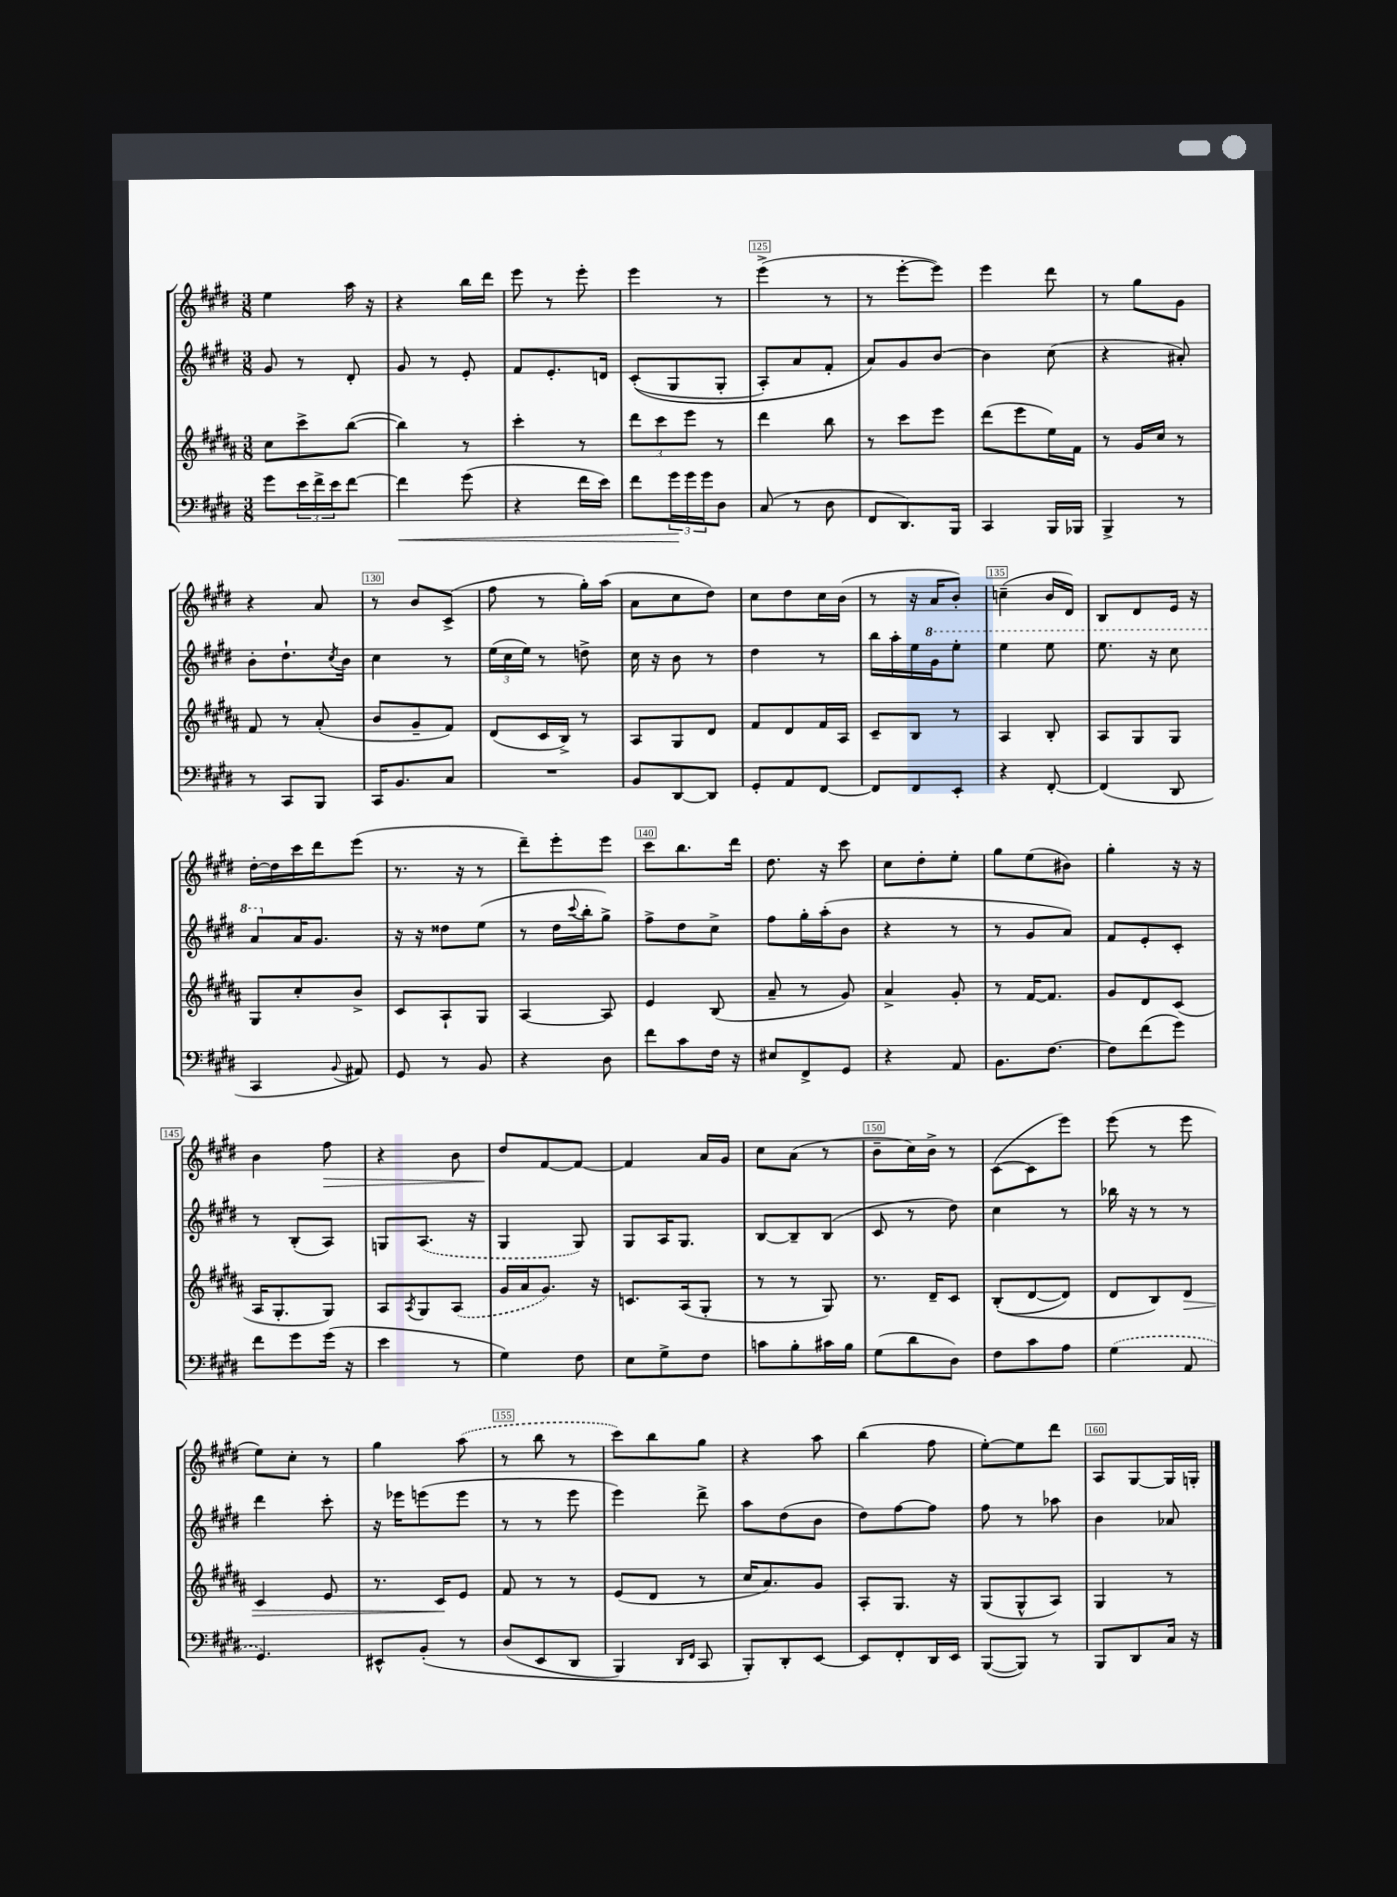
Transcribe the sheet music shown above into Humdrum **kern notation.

**kern	**kern	**kern	**kern
*staff4	*staff3	*staff2	*staff1
*clefF4	*clefG2	*clefG2	*clefG2
*k[f#c#g#d#]	*k[f#c#g#d#a#]	*k[f#c#g#d#]	*k[f#c#g#d#]
*M3/8	*M3/8	*M3/8	*M3/8
8g#	8cc#	8g#	4ee
24e	8ccc#^	8r	.
24f#^	.	.	.
24e	.	.	.
[8f#	([8bb	8d#'	16aa
.	.	.	16r
=	=	=	=
4f#]	4bb])	8g#	4r
.	.	8r	.
(8g#	8r	8e'	16bb
.	.	.	16ddd#
=	=	=	=
4r	4ccc#'	8f#	8eee
.	.	8.e'	8r
16f#	8r	.	8eee'
16e)	.	16d	.
=	=	=	=
8f#	12ddd#	&((8c#'	4eee
.	12ccc#	.	.
24g#	.	8G#	.
24g#	12eee	.	.
24g#	.	.	.
8D#	8r	8G#'	8r
=	=	=	=
(8C#	4ddd#	8A')	(4eee^
8r	.	8a	.
8D#	8bb	8f#'	8r
=	=	=	=
8FF#	8r	8a&)	8r
8.DD#)	8ccc#	8g#	[8eee'
.	8eee	[8b	8eee])
16BBB	.	.	.
=	=	=	=
4CC#	(8ddd#	4b]	4eee
.	8eee	.	.
16BBB	16ee)	(8cc#	8ddd#
16BBB-	16f#	.	.
=	=	=	=
4BBB^	8r	4r	8r
.	16g#	.	8gg#
.	16cc#	.	.
8r	8r	8a#')	8g#
=	=	=	=
8r	8f#	8b'	4r
8CC#	8r	8.dd#`	.
8BBB	(8a#'	.	8a
.	.	8qcc#	.
.	.	16b	.
=	=	=	=
16CC#	8b	4cc#	8r
8.BB	.	.	.
.	8g#~	.	8b
8C#	8f#)	8r	(8c#^
=	=	=	=
4.r	(8d#	(24ee	8ff#
.	.	24cc#	.
.	.	24ee)	.
.	16c#	8r	8r
.	16B^)	.	.
.	8r	8dd^	16gg#')
.	.	.	(16aa
=	=	=	=
8BB	8A#	16cc#	8a
.	.	16r	.
[8DD#	8G#	8b	8cc#
8DD#]	8d#	8r	8dd#)
=	=	=	=
8GG#'	8f#	4dd#	8cc#
8AA	8d#	.	8dd#
[8FF#	16f#	8r	16cc#
.	16A#	.	(16b
=	=	=	=
8FF#]	8c#~	16bb	8r
.	.	16aa'	.
8FF#	8B	16ee	16r
.	.	16gg#	16a
8EE'	8r	8eee'	8b')
=	=	=	=
4r	4A#	4eee	(4cc~
[8FF#'	8B'	8eee	16b
.	.	.	16d#)
=	=	=	=
(4FF#]	8A#	8.eee	8B
.	8G#	.	8d#
.	.	16r	.
8DD#	8G#	8ccc#	16e
.	.	.	16r
=	=	=	=
4CC#	8G#	8aa	[16dd#'
.	.	.	16dd#]
.	8cc#'	16a	16ccc#
.	.	8.g#	16ddd#
8qqBB	.	.	.
8AA#)	8b^	.	(8eee
=	=	=	=
8GG#	8c#	16r	8.r
.	.	16r	.
8r	8A#`	8dd##	.
.	.	.	16r
8BB	8G#	(8ee	8r
=	=	=	=
4r	[4A#	8r	8ddd#~)
.	.	16dd#	8eee'
.	.	8qqccc#	.
.	.	16bb'	.
8D#	8A#]	8gg#^)	8eee
=	=	=	=
8f#	4e	8ff#^	8ccc#
8c#	.	8dd#	8.bb
16F#	(8B	8cc#^	.
16r	.	.	16ddd#
=	=	=	=
8E#	8a#~	8ff#	8.dd#
8FF#^	8r	16gg#'	.
.	.	(16aa'	16r
8GG#	8g#)	8b	8ccc#
=	=	=	=
4r	4a#^	4r	8cc#
.	.	.	8dd#'
8AA	8g#'	8r	8ee'
=	=	=	=
8.BB	8r	8r	8gg#
.	[16f#	8g#	(8ee
[8.F#	8.f#]	.	.
.	.	8a)	8b#)
=	=	=	=
8F#]	8g#	8f#	4gg#'
(8f#	8d#	8e'	.
8g#)	(8c#	8c#'	16r
.	.	.	16r
=	=	=	=
8f#	16A#	8r	4b
.	8.G#'	.	.
8g#	.	(8B'	.
(16g#	8G#)	8A)	8ff#
16r	.	.	.
=	=	=	=
4e	8A#	8G	4r
.	8qA#	.	.
.	8G#	(8.A	.
8r	(8A#	.	8b
.	.	16r	.
=	=	=	=
4G#)	16g#	4G#	8dd#
.	16a#	.	.
.	8.g#)	.	[8f#
8F#	.	8G#)	8f#_
.	16r	.	.
=	=	=	=
8E	8.c	8G#	4f#]
8G#^	.	16A	.
.	(16A#	8.G#	.
8F#	8G#'	.	16a
.	.	.	16g#
=	=	=	=
8c	8r	[8B	8cc#
8B'	8r	8B~]	(8a
16c#	8G#)	(8B	8r
16B	.	.	.
=	=	=	=
(8G#	8.r	8c#	8b~
8d#	.	8r	16cc#)
.	16d#~	.	16b^
8D#)	8c#	8dd#)	8r
=	=	=	=
8F#	&((8B'	4cc#	([8c#
8c#	[8d#	.	8c#]
8A	8d#])	8r	8eee)
=	=	=	=
(4G#	8d#	16bb-	(8eee
.	.	16r	.
.	8B&)	8r	8r
8AA	8d#	8r	8eee
=	=	=	=
4.GG#)	4c#	4ddd#	8ee)
.	.	.	8cc#'
.	8e	8ccc#'	8r
=	=	=	=
8EE#^^	8.r	16r	4gg#
.	.	16eee-	.
&(8BB'	.	(8eee	.
.	16c#	.	.
8r	8e	8eee	(8aa
=	=	=	=
(8D#	8f#	8r	8r
8EE	8r	8r	8bb
8DD#	8r	8eee	8r
=	=	=	=
4BBB)	(8e	4eee)	8ccc#)
.	8d#	.	8bb
16qqDD#	.	.	.
16qqFF#	.	.	.
8CC#	8r	8ddd#^	8gg#
=	=	=	=
8BBB'&)	16cc#	8aa	4r
.	8.a#)	.	.
8DD#'	.	(8dd#	.
[8EE	8g#	8b	8aa
=	=	=	=
8EE]	8A#'	8dd#)	(4bb
8FF#'	8.G#	[8ff#	.
16DD#	.	8ff#]	8ff#
16EE	16r	.	.
=	=	=	=
([8BBB	(8G#	8ff#	[8ee')
8BBB])	8G#^^	8r	8ee]
8r	8A#)	8aa-	8ddd#
=	=	=	=
8BBB	4G#	4b	8A
8DD#	.	.	[8G#
16C#	8r	8a-	16G#]
16r	.	.	16G'
==	==	==	==
*-	*-	*-	*-
